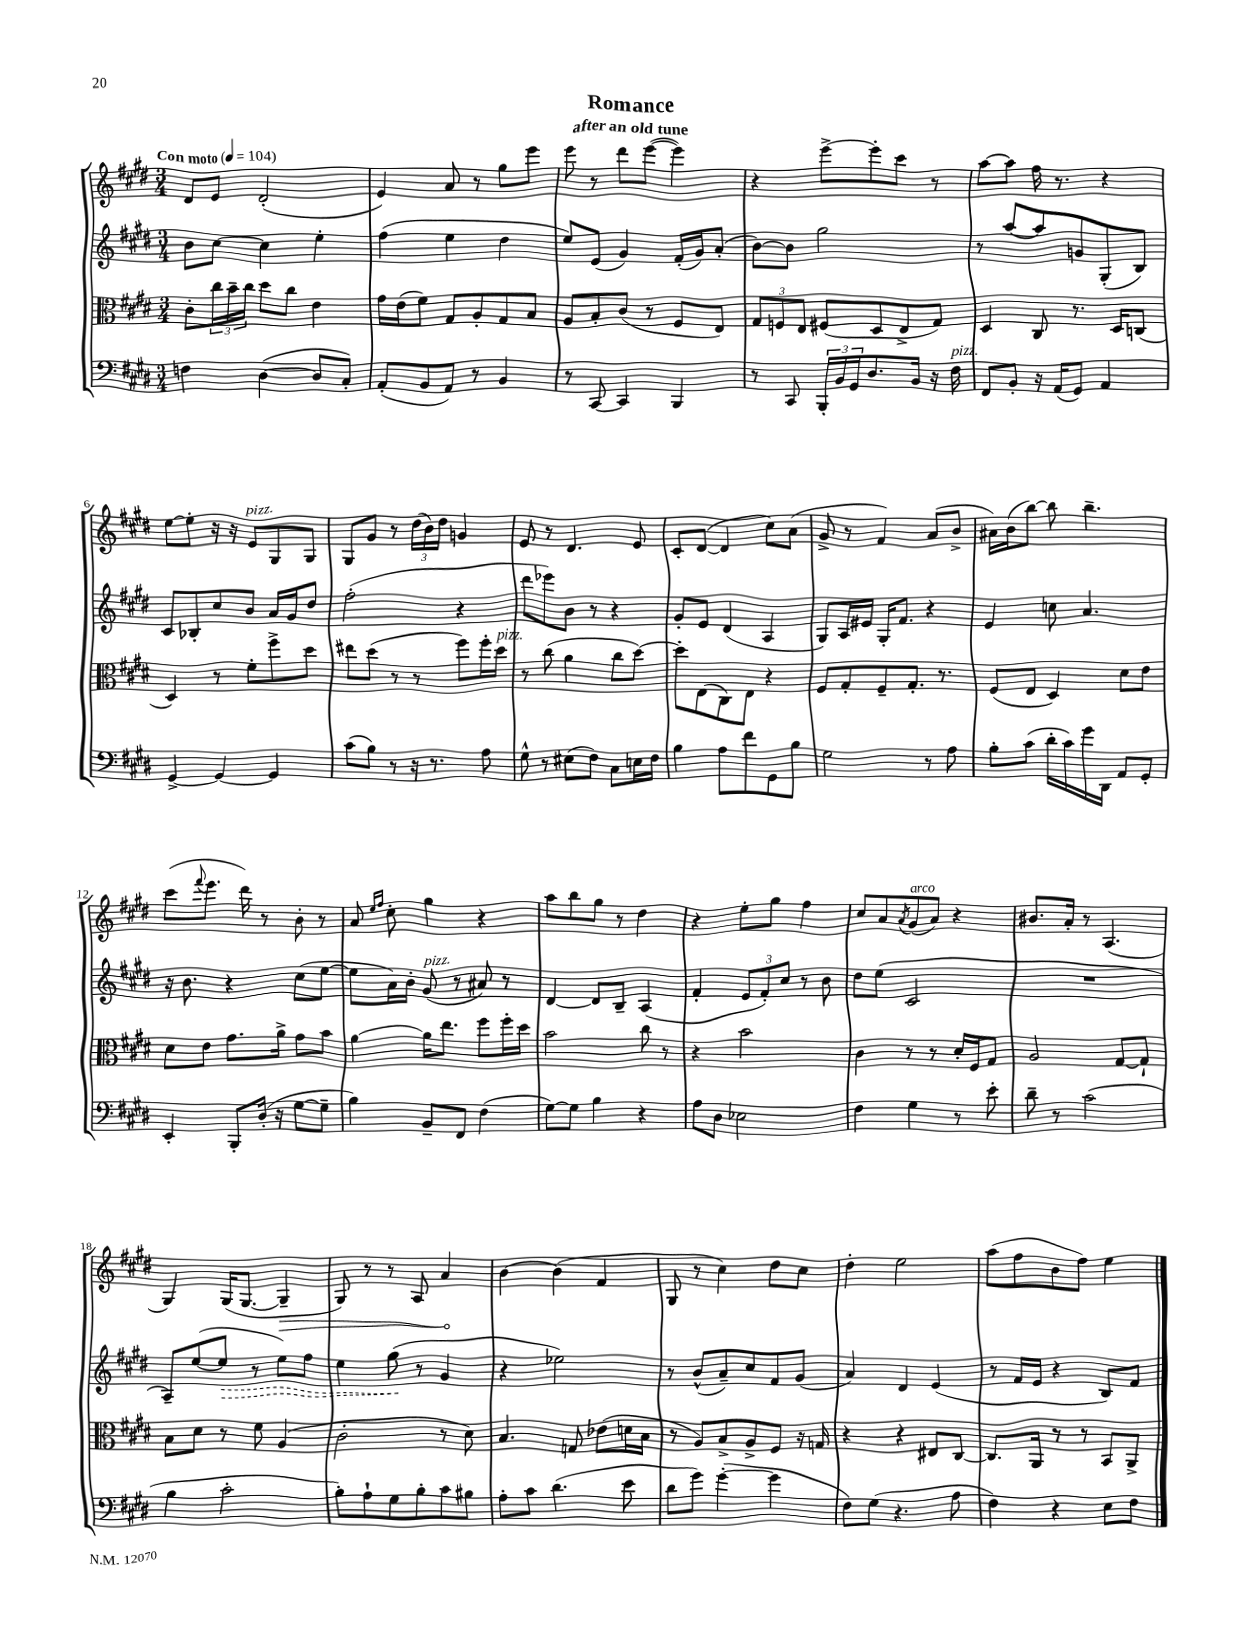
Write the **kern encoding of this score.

**kern	**kern	**kern	**kern
*staff4	*staff3	*staff2	*staff1
*clefF4	*clefC3	*clefG2	*clefG2
*k[f#c#g#d#]	*k[f#c#g#d#]	*k[f#c#g#d#]	*k[f#c#g#d#]
*M3/4	*M3/4	*M3/4	*M3/4
*MM104	*MM104	*MM104	*MM104
4F	8c#'	8b	8d#
.	24cc#	[8cc#	8e
.	24b~	.	.
.	24cc#	.	.
([4D#	8dd#	4cc#]	(2d#'
.	8cc#	.	.
8D#]	4e	4ee'	.
8C#')	.	.	.
=	=	=	=
(8AA'	16g#	(4ff#	4e)
.	(16e	.	.
8BB	8f#)	.	.
8AA)	8G#	4ee	8a
8r	8A'	.	8r
4BB	8G#	4dd#	8gg#
.	8B	.	8eee
=	=	=	=
8r	8A	8ee)	8eee
[8CC#	8B'	(8e	8r
4CC#]	(8c#	4g#)	8ddd#
.	8r	.	([8eee
4BBB	8F#	(16f#'	4eee])
.	.	16g#)	.
.	8E)	(8a'	.
=	=	=	=
8r	12G#	[8b)	4r
.	12F	.	.
8CC#	.	8b]	.
.	12E	.	.
24BBB'	(8F#	2gg#	[8eee^
24BB	.	.	.
24GG#	.	.	.
8.D#	8D#	.	8eee']
.	8E^	.	8ccc#
16BB	.	.	.
16r	8G#)	.	8r
16F#	.	.	.
=	=	=	=
8FF#	4D#	8r	[8aa
8BB'	.	[8aa	8aa]
16r	8C#	8aa]	16ff#
(16AA	.	.	8.r
8GG#)	8.r	8g	.
4AA	.	(8G#'	4r
.	16D#	.	.
.	(8C	8B)	.
=	=	=	=
[4GG#^	4D#)	8c#	[8ee
.	.	8B-'	8ee']
4GG#_	8r	8cc#	16r
.	.	.	16r
.	8f#'	8b	8e
4GG#]	8ff#^	16a	8G#
.	.	16g#	.
.	8dd#	8dd#	8G#
=	=	=	=
(8c#	8ee#	(2ff#'	8G#
8B)	(8dd#	.	8g#
8r	8r	.	8r
16r	8r	.	(24dd#
.	.	.	24b)
8.r	.	.	.
.	.	.	24dd#
.	8ff#)	4r	4g
8A	16ff#'	.	.
.	16dd#	.	.
=	=	=	=
8G#^^	8r	8ddd#	8e
8r	(8cc#	8eee-)	8r
(8E#	4a	8b	4.d#
8F#)	.	8r	.
8C#	8cc#	4r	.
16E	[8dd#)	.	8e
16F#	.	.	.
=	=	=	=
4B	8dd#']	8g#'	8c#'
.	(8E	8e	([8d#
8A	8C#)	(4d#	4d#]
8f#	8E	.	.
8GG#	4r	4A	8cc#)
8B	.	.	(8a
=	=	=	=
2G#	8F#	8G#)	8g#^
.	8G#'	16A	8r
.	.	16e#	.
.	8F#~	16G#'	4f#)
.	.	8.f#	.
.	8.G#'	.	.
8r	.	4r	(8a
.	8.r	.	.
8A	.	.	8b^
=	=	=	=
8B'	(8F#	4e	16a#)
.	.	.	(16b
(8c#	8E	.	[8bb)
16d#'	4D#)	8cc	8bb]
16c#)	.	.	.
16g#	.	4.a	4.bb~
16DD#	.	.	.
8AA	8d#	.	.
8GG#'	8e	.	.
=	=	=	=
4EE'	8d#	16r	(8ccc#
.	.	8.b	.
.	.	.	8qqfff#
.	8e	.	8.eee
8BBB'	8.g#	4r	.
.	.	.	16ddd#)
(16D#'	.	.	8r
16r	16a^	.	.
[8G#	8g#	(8cc#	8b'
8G#~]	8b	[8ee	8r
=	=	=	=
4B)	[4a	8ee]	8a
.	.	.	16qqee
.	.	.	16qqff#
.	.	16a)	8cc#'
.	.	16b'	.
8BB~	16a]	(8g#	4gg#
.	8.ee	.	.
8FF#	.	8r	.
(4F#	8ff#	8a#)	4r
.	16ff#'	8r	.
.	16dd#	.	.
=	=	=	=
[8G#)	2b	[4d#	8aa
8G#]	.	.	8bb
4B	.	8d#]	8gg#
.	.	8B~	8r
4r	8cc#	(4A	4dd#
.	8r	.	.
=	=	=	=
8A	4r	4f#'	4r
8D#	.	.	.
2E-	2b	12e	8ee'
.	.	12f#')	.
.	.	.	8gg#
.	.	12cc#	.
.	.	8r	4ff#
.	.	8b	.
=	=	=	=
4F#	4c#	8dd#	8cc#
.	.	(8ee	8a
.	.	.	8qa
4G#	8r	2c#	(8g#
.	8r	.	8a)
8r	16d#'	.	4r
.	16F#	.	.
8e'	8G#	.	.
=	=	=	=
8d#~	2A	2.r	8.b#
8r	.	.	.
.	.	.	16a'
(2c#	.	.	8r
.	.	.	(4.A
.	[8G#	.	.
.	8G#`]	.	.
=	=	=	=
4B	8B	8A~)	4G#)
.	8d#	([8ee	.
2c#'	8r	8ee]	(16G#
.	.	.	[8.G#
.	8f#	8r	.
.	(4A	8ee)	4G#~]
.	.	8ff#	.
=	=	=	=
8B')	2c#'	4ee	8G#)
8A`	.	.	8r
8G#	.	(8gg#	8r
8B'	.	8r	8A
8c#	8r	4g#	4a
8B#	8d#)	.	.
=	=	=	=
8A'	4.B	4r	[4b
8c#	.	.	.
(4.d#	.	2ee-)	(4b]
.	8G	.	.
.	(8e-	.	4f#
8e	16d	.	.
.	16B	.	.
=	=	=	=
8d#	8r	8r	8G#
8g#)	8A)	(8b^^	8r
([4g#'	8B^	8a~)	4cc#)
.	8A^	8cc#	.
4g#]	8F#	8f#	8dd#
.	16r	(8g#	8cc#
.	16G	.	.
=	=	=	=
8F#)	4r	4a)	4dd#'
(8G#	.	.	.
4.r	4r	4d#	2ee
.	8E#	(4e	.
8A	[8C#	.	.
=	=	=	=
4F#)	8.C#]	8r	(8aa
.	.	16f#	8ff#
.	16AA	16e	.
4r	8r	4r	8b
.	8r	.	8ff#)
8E	8BB	8B)	4ee
8F#	8AA^	8f#	.
==	==	==	==
*-	*-	*-	*-
